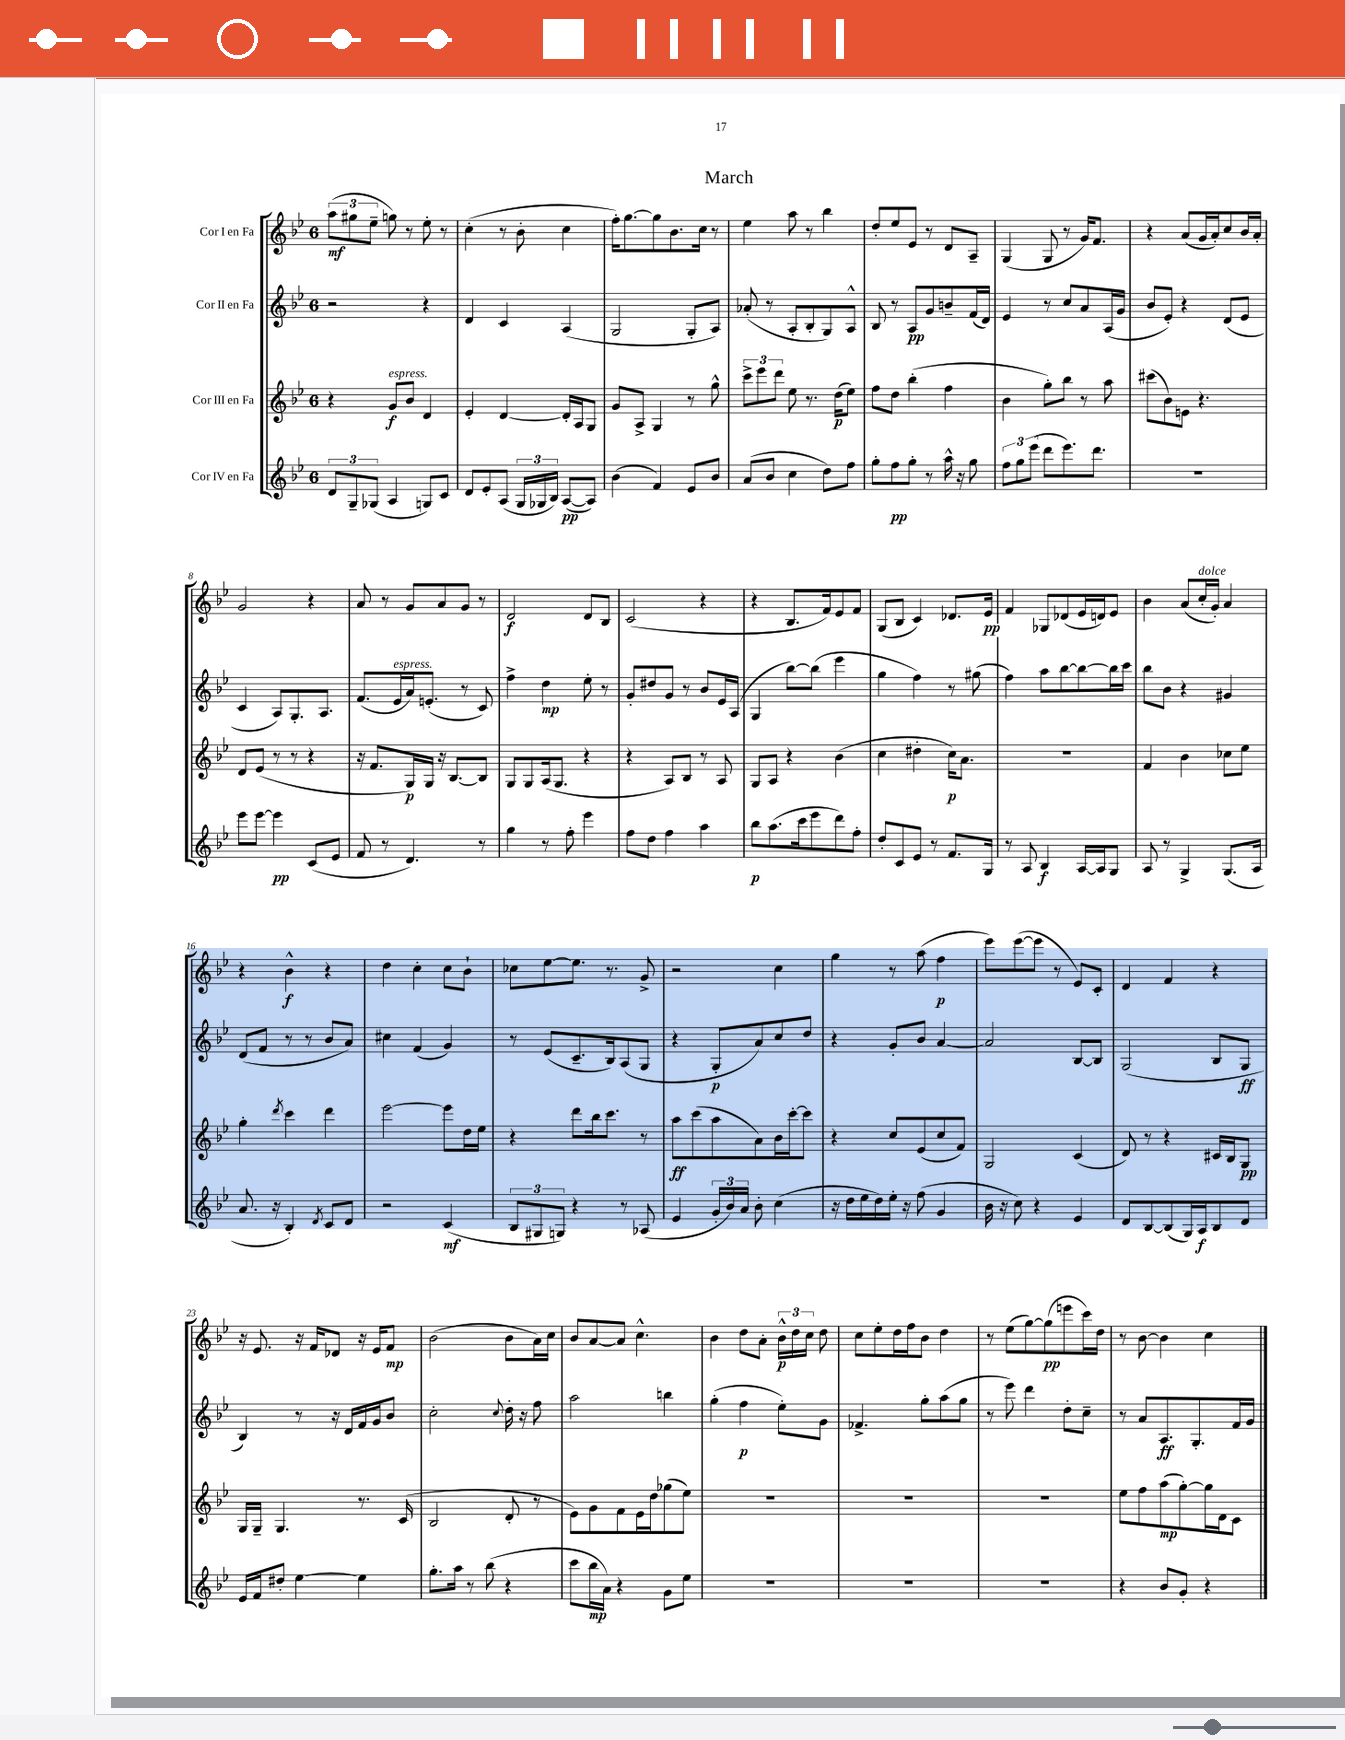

**kern	**kern	**kern	**kern
*staff4	*staff3	*staff2	*staff1
*clefG2	*clefG2	*clefG2	*clefG2
*k[b-e-]	*k[b-e-]	*k[b-e-]	*k[b-e-]
*M6/8	*M6/8	*M6/8	*M6/8
12d	4r	2r	(12aa
12G~	.	.	12gg#
(12G-	.	.	12ee-~
4A	8g	.	8gg)
.	8b-	.	8r
8G)	4d	4r	8ee-'
8c	.	.	8r
=	=	=	=
8d	4e-'	4d	(4cc'
8e-'	.	.	.
(8A	[4d	4c	8r
24G	.	.	8b-'
24G-	.	.	.
24B-)	.	.	.
([8A	16d']	(4A	4cc
.	16A	.	.
8A])	8G	.	.
=	=	=	=
(4b-	8g	2G	16ff')
.	.	.	[8.gg
.	8A^	.	.
4f)	4G	.	8gg]
.	.	.	8.b-
8e-	8r	8G'	.
.	.	.	16cc
8b-	8gg^^	8A)	8r
=	=	=	=
(8a	12ccc^	(8a-'	4ee-
.	12eee-	.	.
8b-	.	8r	.
.	12ddd	.	.
4cc	8ee-	8A'	8aa
.	8.r	8B-'	8r
8dd)	.	8G)	4bb-
.	(16dd	.	.
8ff	8ee-)	8A^^	.
=	=	=	=
8gg'	8ff	8B-	8dd'
8ff	8dd	8r	8ee-
8gg'	(4bb-'	8A	8e-
8r	.	8g	8r
16aa^^	4ff	8b~	8d
16r	.	.	.
8gg	.	(16f	8A~
.	.	16d)	.
=	=	=	=
12ff	4b-	4e-	(4G
12gg	.	.	.
(12eee-	.	.	.
8ddd	8gg')	8r	8G
8.eee-)	8bb-	8cc	8r
.	8r	8a	16g)
8.ddd	.	.	8.f
.	8aa	(16A	.
.	.	16g	.
=	=	=	=
2.r	(8ccc#	8b-	4r
.	8b-)	8e-')	.
.	8e	4r	(8a
.	4.r	.	16g
.	.	.	16a')
.	.	(8d	8cc
.	.	8e-	16b-
.	.	.	16a'
=	=	=	=
8eee-	8d	4c	2g
[8eee-	(8e-	.	.
4eee-]	8r	8A)	.
.	8r	8.G'	.
(8c	4r	.	4r
.	.	8.A	.
8e-	.	.	.
=	=	=	=
8f	16r	(8.f	8a
.	8.f	.	.
8r	.	.	8r
.	.	16e-	.
4.d)	16G)	16a)	8g
.	16G	(8.e'	.
.	16r	.	8a
.	[8.B-	.	.
.	.	8r	8g
8r	8B-]	8c)	8r
=	=	=	=
4gg	8G	4ff^	2d
.	8G	.	.
8r	(16A	4dd	.
.	8.G	.	.
8ff'	.	.	.
4eee-	4r	8ee-'	8d
.	.	8r	8B-
=	=	=	=
8ff	4r	8g'	(2c
8dd	.	8dd#	.
4ff	8A)	8g	.
.	8B-	8r	.
4aa	8r	8b-	4r
.	8A	16e-	.
.	.	(16A	.
=	=	=	=
8bb-	8G	4G	4r
(8.aa	8A	.	.
.	4r	[8bb-)	8.B-
16ccc	.	.	.
8eee-	.	(8bb-]	.
.	.	.	16f)
8ddd)	(4b-	4eee-	8e-
8ff'	.	.	8f
=	=	=	=
8dd'	4cc	4gg	(8G
8c	.	.	8B-
8e-	4dd#'	4ff)	4c)
8r	.	.	.
8.f	16cc)	8r	8.d-
.	8.a	.	.
.	.	(8gg#	.
16G	.	.	16e-
=	=	=	=
8r	2.r	4ff)	4f
8A	.	.	.
4B-	.	8aa	8G-
.	.	[8bb-	(8d-
[16A	.	8bb-_	16e-
16A]	.	.	16d)
8G	.	16bb-]	8e-
.	.	16ccc	.
=	=	=	=
8A	4f	8bb-	4b-
8r	.	8b-	.
4G^	4b-	4r	(8a
.	.	.	16cc'
.	.	.	16g')
(8.G	8cc-	4g#	4a
.	8ee-	.	.
16A	.	.	.
=	=	=	=
8.a	4gg'	(8d	4r
.	.	8f	.
16r	.	.	.
.	8qddd	.	.
4B-')	4ccc	8r	4b-^^
.	.	8r	.
8qd	.	.	.
8c	4ddd	8b-	4r
8d	.	8a)	.
=	=	=	=
2r	[2eee-	4cc#	4dd
.	.	(4f	4cc'
(4c	8eee-]	4g)	8cc
.	16dd	.	8b-`
.	16ee-	.	.
=	=	=	=
12B-	4r	8r	8cc-
12G#	.	.	.
.	.	(8e-	[8ee-
12G)	.	.	.
4r	8ddd	8.c~	8.ee-]
.	16bb-	.	.
.	8.ccc	16B-)	8.r
8r	.	(8A	.
(8A-	8r	8G	8g^
=	=	=	=
4e-	8aa	4r	2r
.	(8ccc	.	.
24g'	8aa	8G'	.
24b-)	.	.	.
24a	.	.	.
8b-'	8a)	8a)	.
(4cc	16b-	8cc	4cc
.	[16ccc'	.	.
.	8ccc]	8dd	.
=	=	=	=
16r	4r	4r	4gg
16dd	.	.	.
16ee-	.	.	.
16dd)	.	.	.
16ee-'	8cc	8g'	8r
16r	.	.	.
(8ff	(8e-	8b-	(8aa
4g	8cc	[4a	4ff
.	8f)	.	.
=	=	=	=
16b-	2G	2a]	8eee-)
16r	.	.	.
8cc)	.	.	([8eee-
4r	.	.	8eee-]
.	.	.	8r
4e-	(4c	[8B-	8e-)
.	.	8B-]	8c'
=	=	=	=
8d	8d)	(2G	4d
[8B-	8r	.	.
(8B-]	4r	.	4f
16G)	.	.	.
16A	.	.	.
8B-	16c#	8B-	4r
.	16B-	.	.
8d	8G	8G	.
=	=	=	=
16e-	16G	4B-)	16r
16f	16G~	.	8.e-
8dd#'	4.G	.	.
[4ee-	.	8r	16r
.	.	.	16f
.	.	16r	8d-
.	.	16d	.
4ee-]	8.r	16f	16r
.	.	16g	16e-
.	.	8b-	8f
.	(16c	.	.
=	=	=	=
8.gg'	2B-	2cc'	(2b-
16aa	.	.	.
8r	.	.	.
(8bb-	.	.	.
.	.	8qqcc	.
4r	8d'	16dd'	8b-
.	.	16r	.
.	8r	8ff	16a)
.	.	.	16cc
=	=	=	=
8ccc	8e-)	2aa	8b-
16bb-	8g	.	[8a
16a)	.	.	.
4r	8f	.	8a]
.	16e-	.	4.cc^^
.	16dd	.	.
8g	(8gg-	4bb	.
8ee-	8ee-)	.	.
=	=	=	=
2.r	2.r	(4gg'	4b-
.	.	4ff	8dd
.	.	.	8a'
.	.	8ee-')	24b-^^
.	.	.	24dd
.	.	.	24cc
.	.	8g	8dd
=	=	=	=
2.r	2.r	4.f-^	8cc
.	.	.	8ee-'
.	.	.	16dd
.	.	.	16ff
.	.	8gg'	8b-
.	.	(8aa	4dd
.	.	8gg	.
=	=	=	=
2.r	2.r	8r	8r
.	.	8eee-)	(8ee-
.	.	4ddd	[8gg)
.	.	.	(8gg]
.	.	8dd'	8eee
.	.	8cc~	16ccc)
.	.	.	16dd
=	=	=	=
4r	8ee-	8r	8r
.	8ff	8a	[8b-
8b-	(8aa	8.A	4b-]
8g'	[8gg')	.	.
.	.	8.G'	.
4r	16gg]	.	4cc
.	16d	.	.
.	8c	16f	.
.	.	16g	.
==	==	==	==
*-	*-	*-	*-
